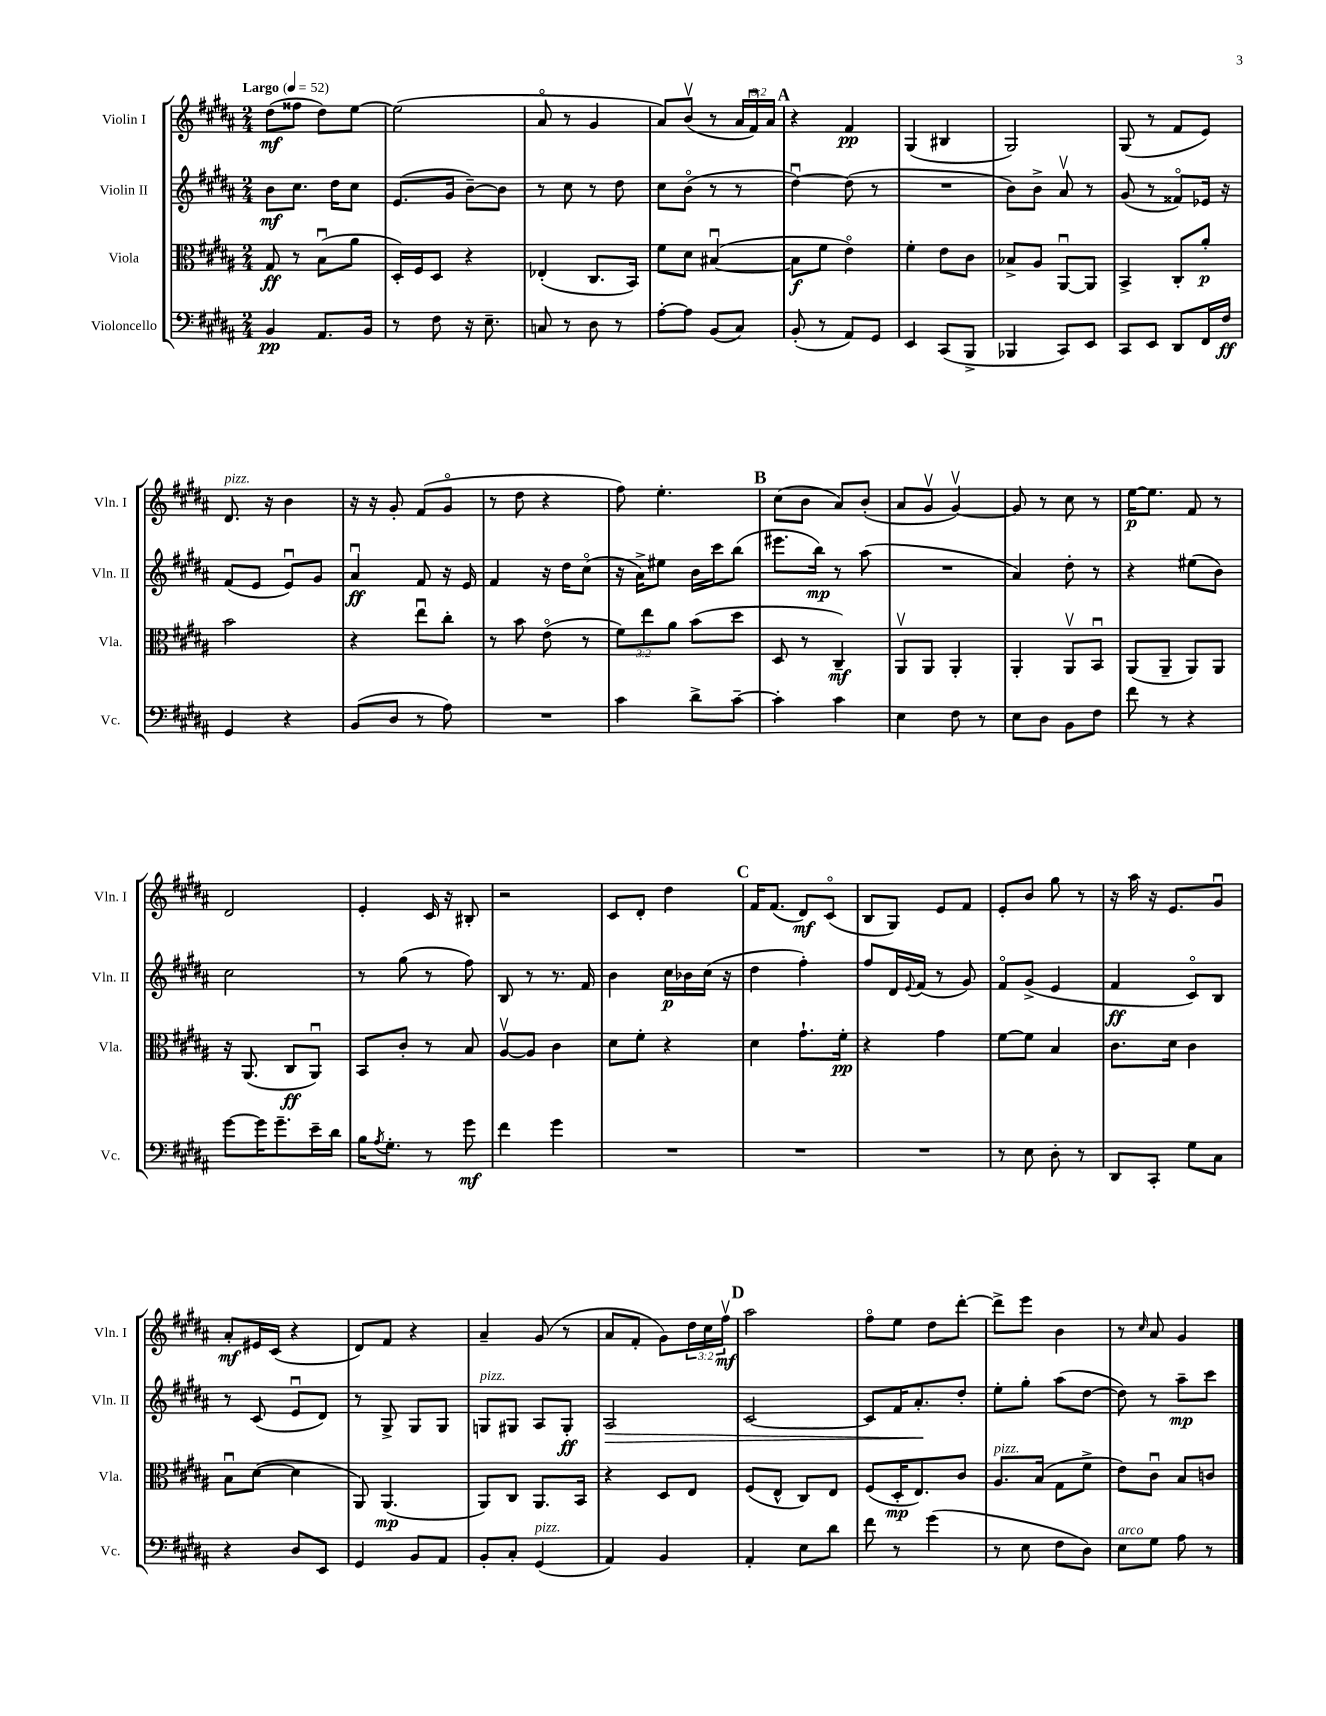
<<
\new StaffGroup <<
\new Staff = "s0" \with { instrumentName = "Violin I" shortInstrumentName = "Vln. I" } {
    \clef treble \key b \major \numericTimeSignature \time 2/4 \override Staff.TupletNumber.text = #tuplet-number::calc-fraction-text \tempo "Largo" 4 = 52
    dis''8\mf( fisis''8 dis''8) e''8~ |
    e''2( |
    ais'8\flageolet r8 gis'4 |
    ais'8) b'8\upbow( r8 \tuplet 3/2 { ais'16 fis'16\downbow) ais'16 } |
    \mark \markup { \bold "A" } r4 fis'4\pp |
    gis4( bis4 |
    gis2) |
    gis8( r8 fis'8 e'8) |
    dis'8.^\markup { \italic "pizz." } r16 b'4 |
    r16 r16 gis'8-. fis'8( gis'8\flageolet |
    r8 dis''8 r4 |
    fis''8) e''4.-. |
    \mark \markup { \bold "B" } cis''8( b'8 ais'8) b'8-.( |
    ais'8 gis'8\upbow gis'4~\upbow) |
    gis'8 r8 cis''8 r8 |
    e''16~\p e''8. fis'8 r8 |
    dis'2 |
    e'4-. cis'16 r16 bis8-. |
    r2 |
    cis'8 dis'8-. dis''4 |
    \mark \markup { \bold "C" } fis'16 fis'8.( dis'8\mf) cis'8\flageolet( |
    b8 gis8) e'8 fis'8 |
    e'8-. b'8 gis''8 r8 |
    r16 ais''16 r16 e'8. gis'8\downbow |
    ais'8-.\mf eis'16 cis'16( r4 |
    dis'8) fis'8 r4 |
    ais'4-- gis'8( r8 |
    ais'8 fis'8-. gis'8) \tuplet 3/2 { dis''16 cis''16 fis''16\upbow\mf } |
    \mark \markup { \bold "D" } ais''2 |
    fis''8\flageolet e''8 dis''8 dis'''8~-. |
    dis'''8-> e'''8 b'4 |
    r8 \grace { cis''16 } ais'8 gis'4 \bar "|." |
}
\new Staff = "s1" \with { instrumentName = "Violin II" shortInstrumentName = "Vln. II" } {
    \clef treble \key b \major \numericTimeSignature \time 2/4
    b'8\mf cis''8. dis''16 cis''8 |
    e'8.( gis'16 b'8~--) b'8 |
    r8 cis''8 r8 dis''8 |
    cis''8 b'8\flageolet( r8 r8 |
    \mark \markup { \bold "A" } dis''4~\downbow) dis''8( r8 |
    R2 |
    b'8) b'8-> ais'8\upbow r8 |
    gis'8( r8 fisis'8\flageolet) ees'16 r16 |
    fis'8( e'8 e'8\downbow) gis'8 |
    ais'4\downbow\ff fis'8 r16 e'16 |
    fis'4 r16 dis''16 cis''8\flageolet( |
    r16 ais'16->) eis''8 b'16 cis'''16 b''8( |
    \mark \markup { \bold "B" } eis'''8. b''16\mp) r8 ais''8( |
    R2 |
    ais'4) dis''8-. r8 |
    r4 eis''8( b'8) |
    cis''2 |
    r8 gis''8( r8 fis''8) |
    b8 r8 r8. fis'16 |
    b'4 cis''16\p bes'16 cis''16( r16 |
    \mark \markup { \bold "C" } dis''4 fis''4-.) |
    fis''8 dis'16 \appoggiatura { e'8 } fis'16( r8 gis'8) |
    fis'8\flageolet gis'8->( e'4 |
    fis'4\ff cis'8\flageolet) b8 |
    r8 cis'8( e'8\downbow dis'8) |
    r8 gis8-> gis8 gis8 |
    g8^\markup { \italic "pizz." } gis8 ais8 gis8-.\ff |
    ais2\> |
    \mark \markup { \bold "D" } cis'2~ |
    cis'8 fis'16 ais'8.-.\! dis''8-. |
    e''8-. gis''8-. ais''8( dis''8~ |
    dis''8) r8 ais''8--\mp cis'''8 \bar "|." |
}
\new Staff = "s2" \with { instrumentName = "Viola" shortInstrumentName = "Vla." } {
    \clef alto \key b \major \numericTimeSignature \time 2/4 \override Staff.TupletNumber.text = #tuplet-number::calc-fraction-text
    gis8\ff r8 b8\downbow( ais'8 |
    dis16-.) fis16 dis8 r4 |
    ees4-.( cis8. b,16) |
    fis'8 dis'8 bis4~\downbow( |
    \mark \markup { \bold "A" } bis8\f fis'8 e'4\flageolet) |
    fis'4-. e'8 cis'8 |
    bes8-> ais8 ais,8~\downbow ais,8 |
    b,4-> cis8-. ais'8-.\p |
    b'2 |
    r4 e''8\downbow cis''8-. |
    r8 b'8 e'8\flageolet( r8 |
    \tuplet 3/2 { fis'8) e''8 ais'8 } b'8( dis''8 |
    \mark \markup { \bold "B" } dis8 r8 cis4--\mf) |
    ais,8\upbow ais,8 ais,4-. |
    ais,4-. ais,8\upbow b,8\downbow |
    ais,8( ais,8-- ais,8) ais,8 |
    r16 ais,8.( cis8\ff ais,8\downbow) |
    b,8 cis'8-. r8 b8 |
    ais8~\upbow ais8 cis'4 |
    dis'8 fis'8-. r4 |
    \mark \markup { \bold "C" } dis'4 gis'8.-! fis'16-.\pp |
    r4 gis'4 |
    fis'8~ fis'8 b4 |
    cis'8. dis'16 cis'4 |
    b8\downbow dis'8~( dis'4 |
    ais,8) ais,4.\mp( |
    ais,8) cis8 ais,8. b,16 |
    r4 dis8 e8 |
    \mark \markup { \bold "D" } fis8( e8-^ cis8) e8 |
    fis8( dis16-.\mp e8.) cis'8 |
    ais8.^\markup { \italic "pizz." } b16( gis8 fis'8-> |
    e'8) cis'8\downbow b8 c'8 \bar "|." |
}
\new Staff = "s3" \with { instrumentName = "Violoncello" shortInstrumentName = "Vc." } {
    \clef bass \key b \major \numericTimeSignature \time 2/4
    b,4\pp ais,8. b,16 |
    r8 fis8 r16 e8.-- |
    c8 r8 dis8 r8 |
    ais8~-. ais8 b,8( cis8) |
    \mark \markup { \bold "A" } b,8-.( r8 ais,8) gis,8 |
    e,4 cis,8( b,,8-> |
    bes,,4 cis,8) e,8 |
    cis,8 e,8 dis,8 fis,16 fis16\ff |
    gis,4 r4 |
    b,8( dis8 r8 ais8) |
    R2 |
    cis'4 dis'8-> cis'8~-- |
    \mark \markup { \bold "B" } cis'4-. cis'4 |
    e4 fis8 r8 |
    e8 dis8 b,8 fis8 |
    fis'8 r8 r4 |
    gis'8~ gis'16 gis'8.-- e'16-- dis'16 |
    b16 \acciaccatura { ais8 } gis8.-. r8 gis'8\mf |
    fis'4 gis'4 |
    R2 |
    \mark \markup { \bold "C" } R2 |
    R2 |
    r8 e8 dis8-. r8 |
    dis,8 cis,8-. gis8 cis8 |
    r4 dis8 e,8 |
    gis,4 b,8 ais,8 |
    b,8-. cis8-. gis,4^\markup { \italic "pizz." }( |
    ais,4) b,4 |
    \mark \markup { \bold "D" } ais,4-. e8 dis'8 |
    fis'8 r8 gis'4( |
    r8 e8 fis8 dis8) |
    e8^\markup { \italic "arco" } gis8 ais8 r8 \bar "|." |
}
>>
>>
\layout { \context { \Score \remove "Bar_number_engraver" } }
